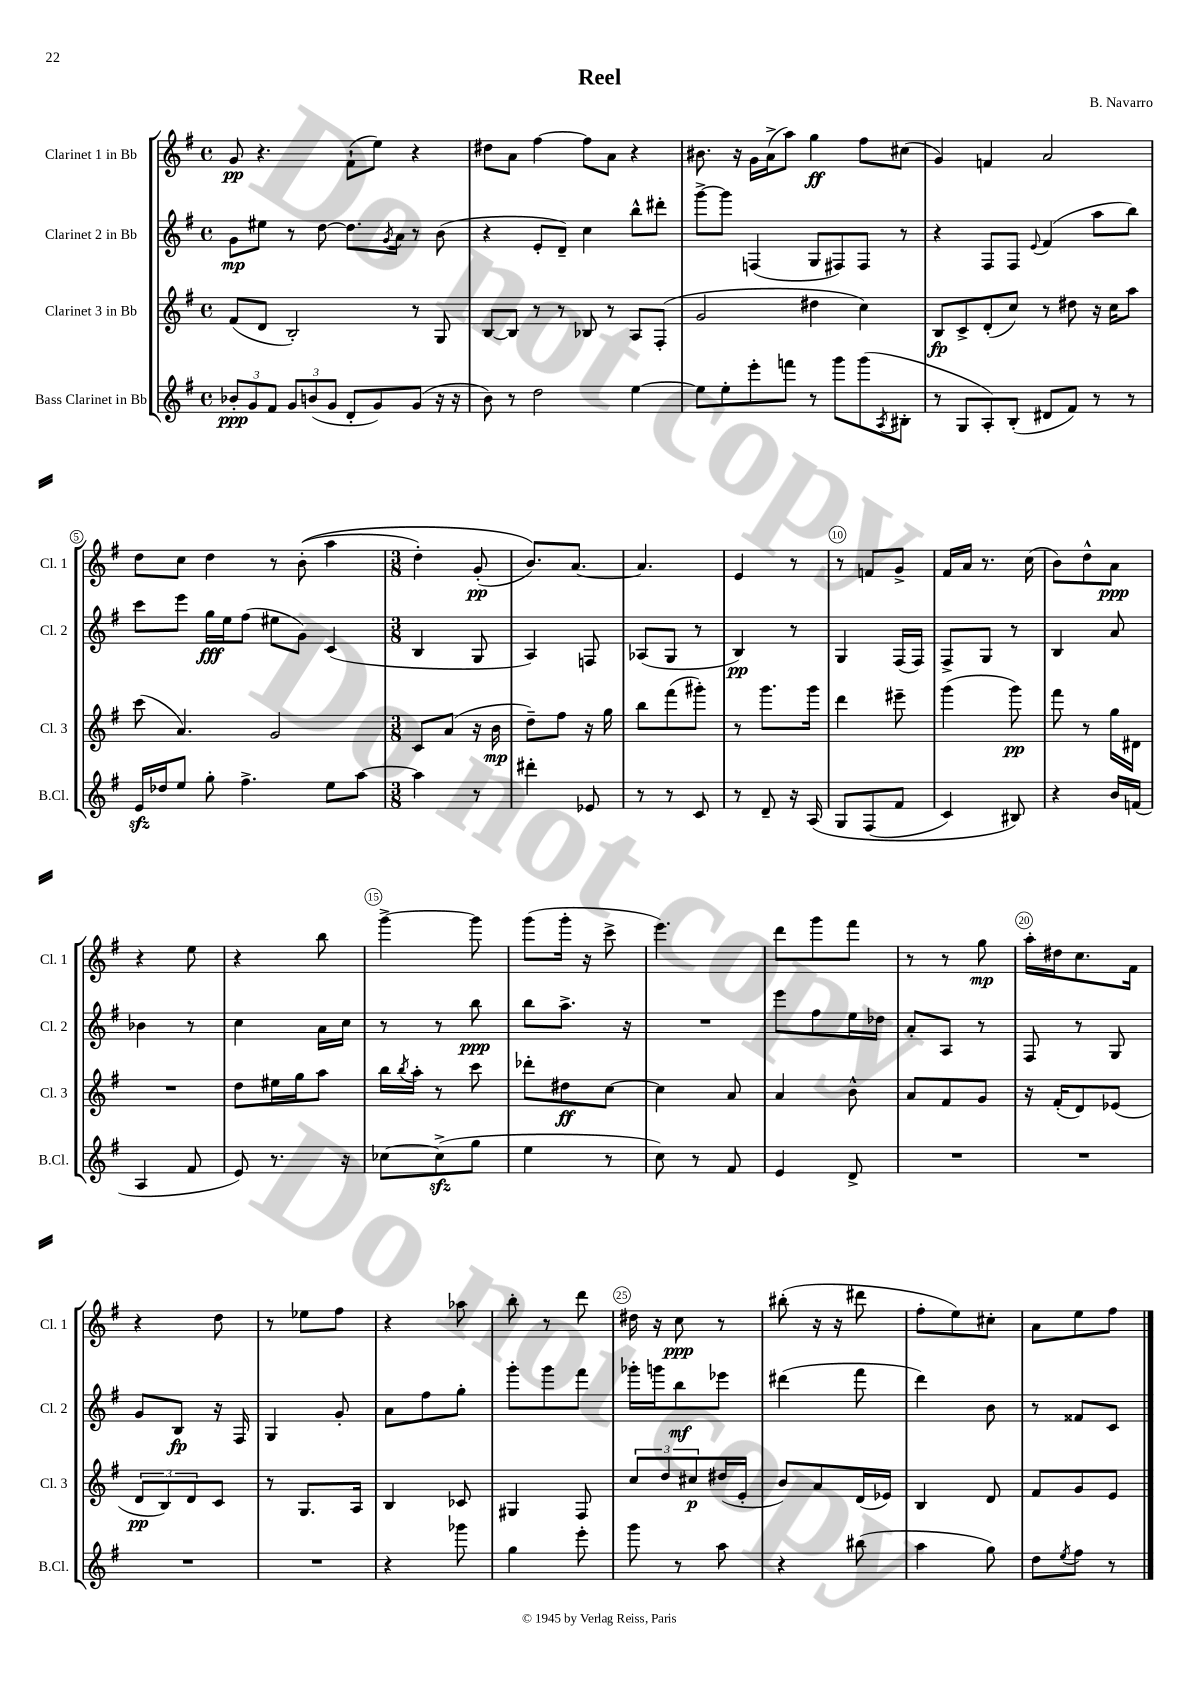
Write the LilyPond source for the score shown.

\header { title = "Reel" composer = "B. Navarro" }
<<
\new StaffGroup <<
\new Staff = "s0" \with { instrumentName = "Clarinet 1 in Bb" shortInstrumentName = "Cl. 1" } {
    \clef treble \key g \major \defaultTimeSignature \time 4/4
    g'8\pp r4. fis'8-!( e''8) r4 |
    dis''8 a'8 fis''4~ fis''8 a'8 r4 |
    bis'8. r16 g'16 a'16->( a''8) g''4\ff fis''8 cis''8( |
    g'4) f'4 a'2 |
    d''8 c''8 d''4 r8 b'8-.(\( a''4 |
    \numericTimeSignature \time 3/8 d''4-.) g'8-.\pp( |
    b'8.)\) a'8.~ |
    a'4. |
    e'4 r8 |
    r8 f'8 g'8-> |
    fis'16 a'16 r8. c''16( |
    b'8) d''8-^ a'8\ppp |
    r4 e''8 |
    r4 b''8 |
    g'''4~-> g'''8 |
    g'''8( g'''16-. r16 c'''8-> |
    e'''4.) |
    d'''8 g'''8 fis'''8 |
    r8 r8 g''8\mp |
    a''16-. dis''16 c''8. fis'16 |
    r4 d''8 |
    r8 ees''8 fis''8 |
    r4 aes''8 |
    b''8-. r8 d'''8 |
    dis''16 r16 c''8\ppp r8 |
    bis''8-.( r16 r16 dis'''8 |
    fis''8-. e''8) cis''8-. |
    a'8 e''8 fis''8 \bar "|." |
}
\new Staff = "s1" \with { instrumentName = "Clarinet 2 in Bb" shortInstrumentName = "Cl. 2" } {
    \clef treble \key g \major \defaultTimeSignature \time 4/4
    g'8\mp eis''8 r8 d''8~ d''8. \acciaccatura { g'8 } a'16 r8 b'8( |
    r4 e'8-. d'8--) c''4 b''8-^ dis'''8-. |
    g'''8~-> g'''8 f4( g8 fis8) fis8 r8 |
    r4 fis8 fis8 \appoggiatura { e'8 } fis'4( a''8 b''8) |
    c'''8 e'''8 g''16\fff e''16 fis''8( eis''8 g'8) c'4( |
    \numericTimeSignature \time 3/8 b4 g8 |
    a4) f8 |
    aes8( g8 r8 |
    b4\pp) r8 |
    g4 fis16( fis16) |
    fis8-> g8 r8 |
    b4 a'8 |
    bes'4 r8 |
    c''4 a'16 c''16 |
    r8 r8 b''8\ppp |
    b''8 a''8.-> r16 |
    R4. |
    e'''8 fis''8 e''16 des''16 |
    a'8-. a8 r8 |
    fis8 r8 g8 |
    g'8 b8\fp r16 fis16 |
    g4 g'8-. |
    a'8 fis''8 g''8-. |
    g'''8-. g'''8 fis'''8 |
    ges'''16-. g'''16 b''8\mf ees'''8 |
    dis'''4( fis'''8 |
    d'''4) b'8 |
    r8 fisis'8 c'8 \bar "|." |
}
\new Staff = "s2" \with { instrumentName = "Clarinet 3 in Bb" shortInstrumentName = "Cl. 3" } {
    \clef treble \key g \major \defaultTimeSignature \time 4/4
    fis'8( d'8 b2-.) r8 g8 |
    b8~ b8 r8 r8 bes8 r8 a8 fis8-.( |
    g'2 dis''4 c''4) |
    b8\fp c'8-> d'8-.( c''8) r8 dis''8 r16 c''16 a''8 |
    c'''8( a'4.) g'2 |
    \numericTimeSignature \time 3/8 c'8 a'8( r16 b'16\mp |
    d''8--) fis''8 r16 g''16 |
    b''8 fis'''8( gis'''8-.) |
    r8 g'''8. g'''16 |
    d'''4 eis'''8-- |
    g'''4( g'''8\pp) |
    fis'''8 r8 g''16 dis'16 |
    R4. |
    d''8 eis''16 g''16 a''8 |
    b''16 \acciaccatura { b''8 } a''16-. r8 c'''8 |
    des'''8-. dis''8\ff c''8~ |
    c''4 a'8 |
    a'4 b'8-^ |
    a'8 fis'8 g'8 |
    r16 fis'16-.( d'8) ees'8( |
    \tuplet 3/2 { d'8\pp b8) d'8 } c'8 |
    r8 g8. a16 |
    b4 ces'8 |
    gis4 fis8 |
    \tuplet 3/2 { c''8 d''8 cis''8\p } dis''16( e'16-. |
    b'8) a'8 d'16( ees'16) |
    b4 d'8 |
    fis'8 g'8 e'8 \bar "|." |
}
\new Staff = "s3" \with { instrumentName = "Bass Clarinet in Bb" shortInstrumentName = "B.Cl." } {
    \clef treble \key g \major \defaultTimeSignature \time 4/4
    \tuplet 3/2 { bes'8-.\ppp g'8 fis'8 } \tuplet 3/2 { g'8 b'8( g'8 } d'8-. g'8) g'8( r16 r16 |
    b'8) r8 d''2 e''4~ |
    e''8 e''8-. e'''8-. f'''8 r8 g'''8 g'''8( \acciaccatura { a8 } bis8-. |
    r8 g8 a8-.) b8-.( dis'8 fis'8) r8 r8 |
    e'16\sfz des''16 e''8 g''8-. fis''4.-> e''8 a''8~ |
    \numericTimeSignature \time 3/8 a''4 r8 |
    dis'''4-. ees'8 |
    r8 r8 c'8 |
    r8 d'8-- r16 a16\( |
    g8 fis8( fis'8 |
    c'4) bis8\) |
    r4 b'16 f'16( |
    a4 fis'8 |
    e'8) r8. r16 |
    ces''8~ ces''8->\sfz( g''8 |
    e''4 r8 |
    c''8) r8 fis'8 |
    e'4 d'8-> |
    R4. |
    R4. |
    R4. |
    R4. |
    r4 ges'''8 |
    g''4 e'''8-. |
    g'''8 r8 a''8 |
    r4 bis''8( |
    a''4 g''8) |
    d''8 \acciaccatura { e''8 } fis''8 r8 \bar "|." |
}
>>
>>
\layout { \context { \Score \override BarNumber.break-visibility = ##(#f #t #t) barNumberVisibility = #(every-nth-bar-number-visible 5) \override BarNumber.stencil = #(make-stencil-circler 0.1 0.3 ly:text-interface::print) } }
